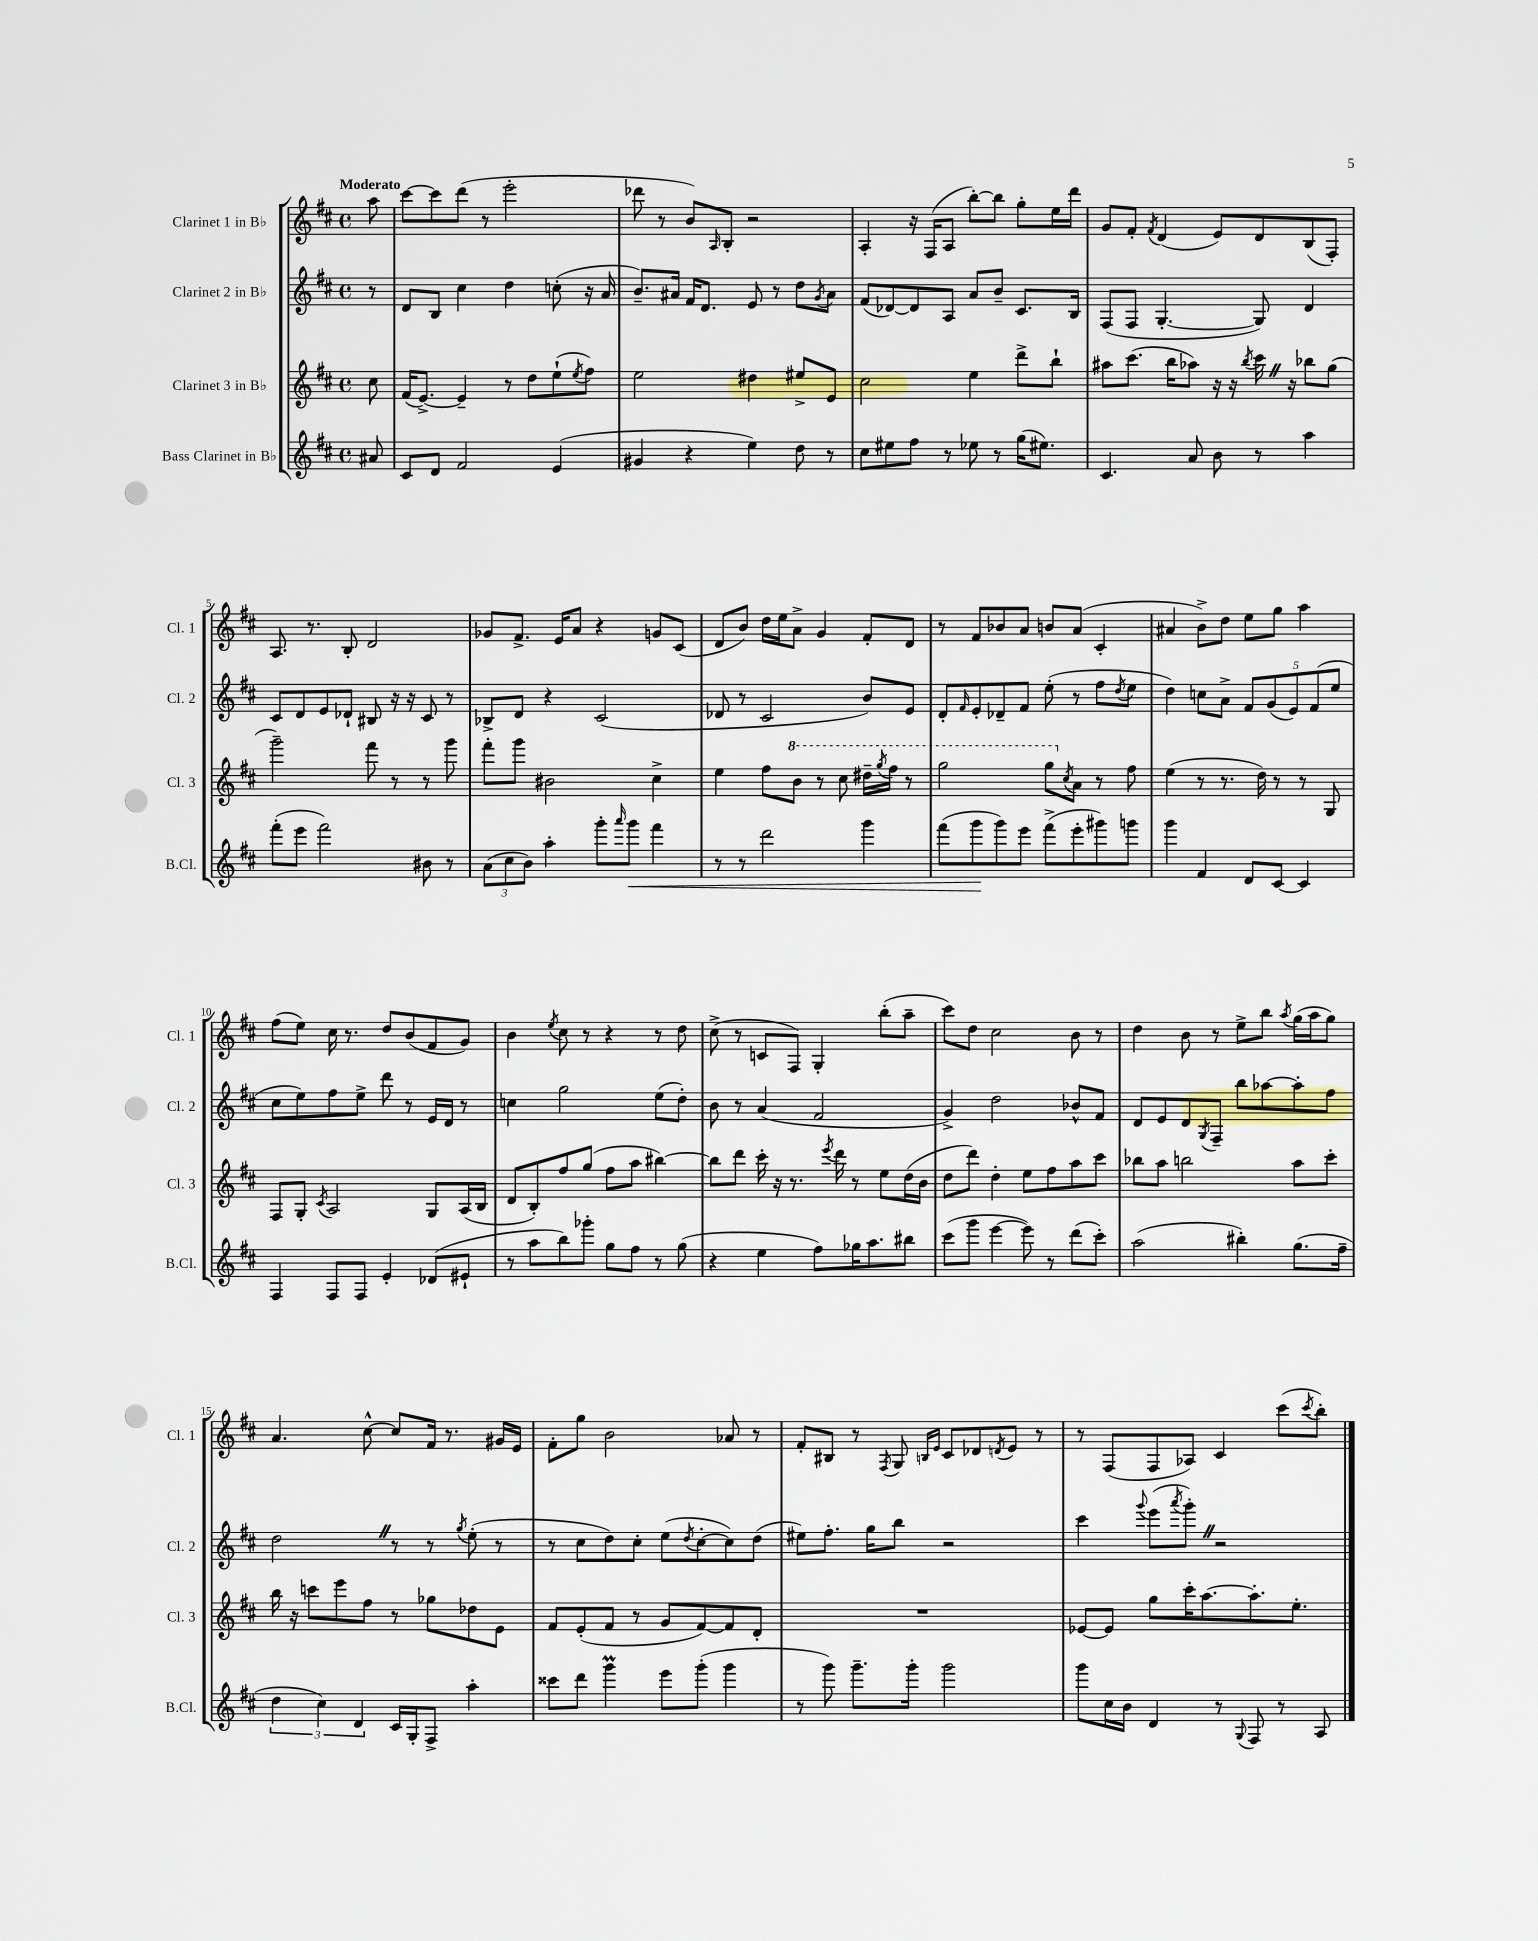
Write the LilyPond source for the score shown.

<<
\new StaffGroup <<
\new Staff = "s0" \with { instrumentName = "Clarinet 1 in Bb" shortInstrumentName = "Cl. 1" } {
    \clef treble \key d \major \defaultTimeSignature \time 4/4 \partial 8 \tempo "Moderato"
    a''8 |
    cis'''8~ cis'''8 d'''8( r8 e'''2-. |
    des'''8 r8 b'8) \grace { a16 } b8-. r2 |
    a4-. r16 fis16( a8 b''8~-.) b''8 g''8-. e''16 d'''16 |
    g'8 fis'8-. \acciaccatura { fis'8 } d'4( e'8) d'8 b8( fis8-.) |
    a8. r8. b8-. d'2 |
    ges'8 fis'8.-> e'16 a'8 r4 g'8 cis'8( |
    d'8 b'8) d''16 e''16 a'8-> g'4 fis'8-. d'8 |
    r8 fis'8 bes'8 a'8 b'8 a'8( cis'4-. |
    ais'4 b'8->) d''8 e''8 g''8 a''4 |
    fis''8( e''8) cis''16 r8. d''8 b'8( fis'8 g'8) |
    b'4 \acciaccatura { e''8 } cis''8 r8 r4 r8 d''8 |
    cis''8->( r8 c'8 fis8) g4-. b''8-.( a''8-- |
    cis'''8) d''8 cis''2 b'8 r8 |
    d''4 b'8 r8 e''8-> b''8 \acciaccatura { a''8 } g''16( a''16 g''8) |
    a'4. cis''8~-^ cis''8 fis'16 r8. gis'16 e'16 |
    fis'8-. g''8 b'2 aes'8 r8 |
    fis'8-. bis8 r8 \acciaccatura { fis8 } g8 \grace { b16 e'16 } cis'8 des'8 \acciaccatura { d'8 } e'8 r8 |
    r8 fis8( fis8 aes8) cis'4 cis'''8( \acciaccatura { cis'''8 } b''8-.) \bar "|." |
}
\new Staff = "s1" \with { instrumentName = "Clarinet 2 in Bb" shortInstrumentName = "Cl. 2" } {
    \clef treble \key d \major \defaultTimeSignature \time 4/4 \partial 8
    r8 |
    d'8 b8 cis''4 d''4 c''8-.( r16 a'16 |
    b'8.--) ais'16 fis'16 d'8. e'8 r8 d''8 \acciaccatura { g'8 } ais'8 |
    fis'8( des'8~) des'8 a8 a'8 b'8-- cis'8. b16 |
    fis8( fis8 g4.~-. g8) d'4 |
    cis'8 d'8 e'8 des'8-! bis8 r16 r16 cis'8 r8 |
    bes8-> d'8 r4 cis'2( |
    des'8 r8 cis'2 b'8) e'8 |
    d'8-. \grace { fis'16 } e'8-. des'8-- fis'8 e''8-.( r8 fis''8 \acciaccatura { d''8 } e''8 |
    d''4) c''8 a'8-> \tuplet 5/4 { fis'8 g'8( e'8) fis'8( e''8 } |
    cis''8 e''8) fis''8 e''8-> d'''8 r8 e'16 d'16 r8 |
    c''4 g''2 e''8( d''8-.) |
    b'8 r8 a'4( fis'2 |
    g'4->) d''2 bes'8-^ fis'8 |
    d'8 e'8 d'8 \acciaccatura { g8 } fis8-- b''8 aes''8~ aes''8-. fis''8 |
    d''2 \once \override BreathingSign.text = \markup { \musicglyph "scripts.caesura.straight" } \breathe r8 r8 \acciaccatura { g''8 } e''8-.( r8 |
    r8 cis''8 d''8) cis''8-. e''8( \acciaccatura { d''8 } cis''8~-. cis''8) d''8( |
    eis''8) fis''8.-. g''16 b''8 r2 |
    cis'''4 \appoggiatura { g'''8 } e'''8( \acciaccatura { a'''8 } g'''8-.) \once \override BreathingSign.text = \markup { \musicglyph "scripts.caesura.straight" } \breathe r2 \bar "|." |
}
\new Staff = "s2" \with { instrumentName = "Clarinet 3 in Bb" shortInstrumentName = "Cl. 3" } {
    \clef treble \key d \major \defaultTimeSignature \time 4/4 \partial 8
    cis''8 |
    fis'16( e'8.~->) e'4-- r8 d''8 e''8-!( \acciaccatura { e''8 } fis''8) |
    e''2 dis''4 eis''8-> e'8 |
    cis''2 e''4 d'''8-> b''8-! |
    ais''8 cis'''8.( b''16 aes''8) r16 r16 \acciaccatura { b''8 } cis'''16 \once \override BreathingSign.text = \markup { \musicglyph "scripts.caesura.straight" } \breathe r16 bes''8 g''8( |
    g'''2--) fis'''8 r8 r8 g'''8 |
    fis'''8-. g'''8 bis'2 cis''4-> |
    e''4 fis''8 \ottava #1 b''8 r8 cis'''8 dis'''16-- \acciaccatura { g'''8 } fis'''16 r8 |
    g'''2 g'''8 \ottava #0 \acciaccatura { cis''8 } a'8 r8 fis''8 |
    e''4( r8 r8. d''16) r8 r8 g8 |
    fis8 g8-. \acciaccatura { cis'8 } a2 g8 a16( b16 |
    d'8 b8-.) fis''8 g''8( fis''8 a''8 bis''4~) |
    bis''8 d'''8 cis'''16-. r16 r8. \acciaccatura { e'''8 } d'''16 r8 e''8 d''16( b'16 |
    d''8 d'''8) d''4-. e''8 fis''8 a''8 cis'''8 |
    bes''8 a''8 b''2 a''8 cis'''8-. |
    b''16 r16 c'''8 e'''8 fis''8 r8 ges''8 des''8 e'8 |
    fis'8 e'8-.( fis'8 r8 g'8 fis'8~) fis'8 d'8-. |
    R1 |
    ees'8~ ees'8 g''8 cis'''16-. a''8.~ a''8.-. e''8.-. \bar "|." |
}
\new Staff = "s3" \with { instrumentName = "Bass Clarinet in Bb" shortInstrumentName = "B.Cl." } {
    \clef treble \key d \major \defaultTimeSignature \time 4/4 \partial 8
    ais'8 |
    cis'8 d'8 fis'2 e'4( |
    gis'4 r4 e''4) d''8 r8 |
    cis''8 eis''8 fis''8 r8 ees''8 r8 g''16( eis''8.) |
    cis'4. a'8 b'8 r8 a''4 |
    fis'''8-.( e'''8 fis'''2) bis'8 r8 |
    \tuplet 3/2 { a'8( cis''8 b'8) } a''4-. g'''8-. \grace { a'''16 } g'''8\< fis'''4 |
    r8 r8 d'''2 g'''4 |
    fis'''8( g'''8\! g'''8) e'''8 fis'''8->( e'''8-. gis'''8) g'''8 |
    g'''4 fis'4 d'8 cis'8~ cis'4 |
    fis4 fis8 fis8 e'4-. des'8( eis'8-! |
    r8 a''8 b''8) ges'''8-. g''8 fis''8 r8 g''8( |
    r4 e''4 fis''8) ges''16 a''8. bis''8 |
    cis'''8( g'''8 e'''4~ e'''8) r8 d'''8( cis'''8-.) |
    a''2( bis''4-.) g''8.( fis''16-- |
    \tuplet 3/2 { d''4 cis''4) d'4 } cis'16 g16-. fis8-> a''4-. |
    cisis'''8 d'''8 g'''4\prall e'''8 g'''8-.( g'''4 |
    r8 g'''8) g'''8.-- g'''16-. g'''2 |
    g'''8 cis''16 b'16 d'4 r8 \appoggiatura { g8 } fis8 r8 a8 \bar "|." |
}
>>
>>
